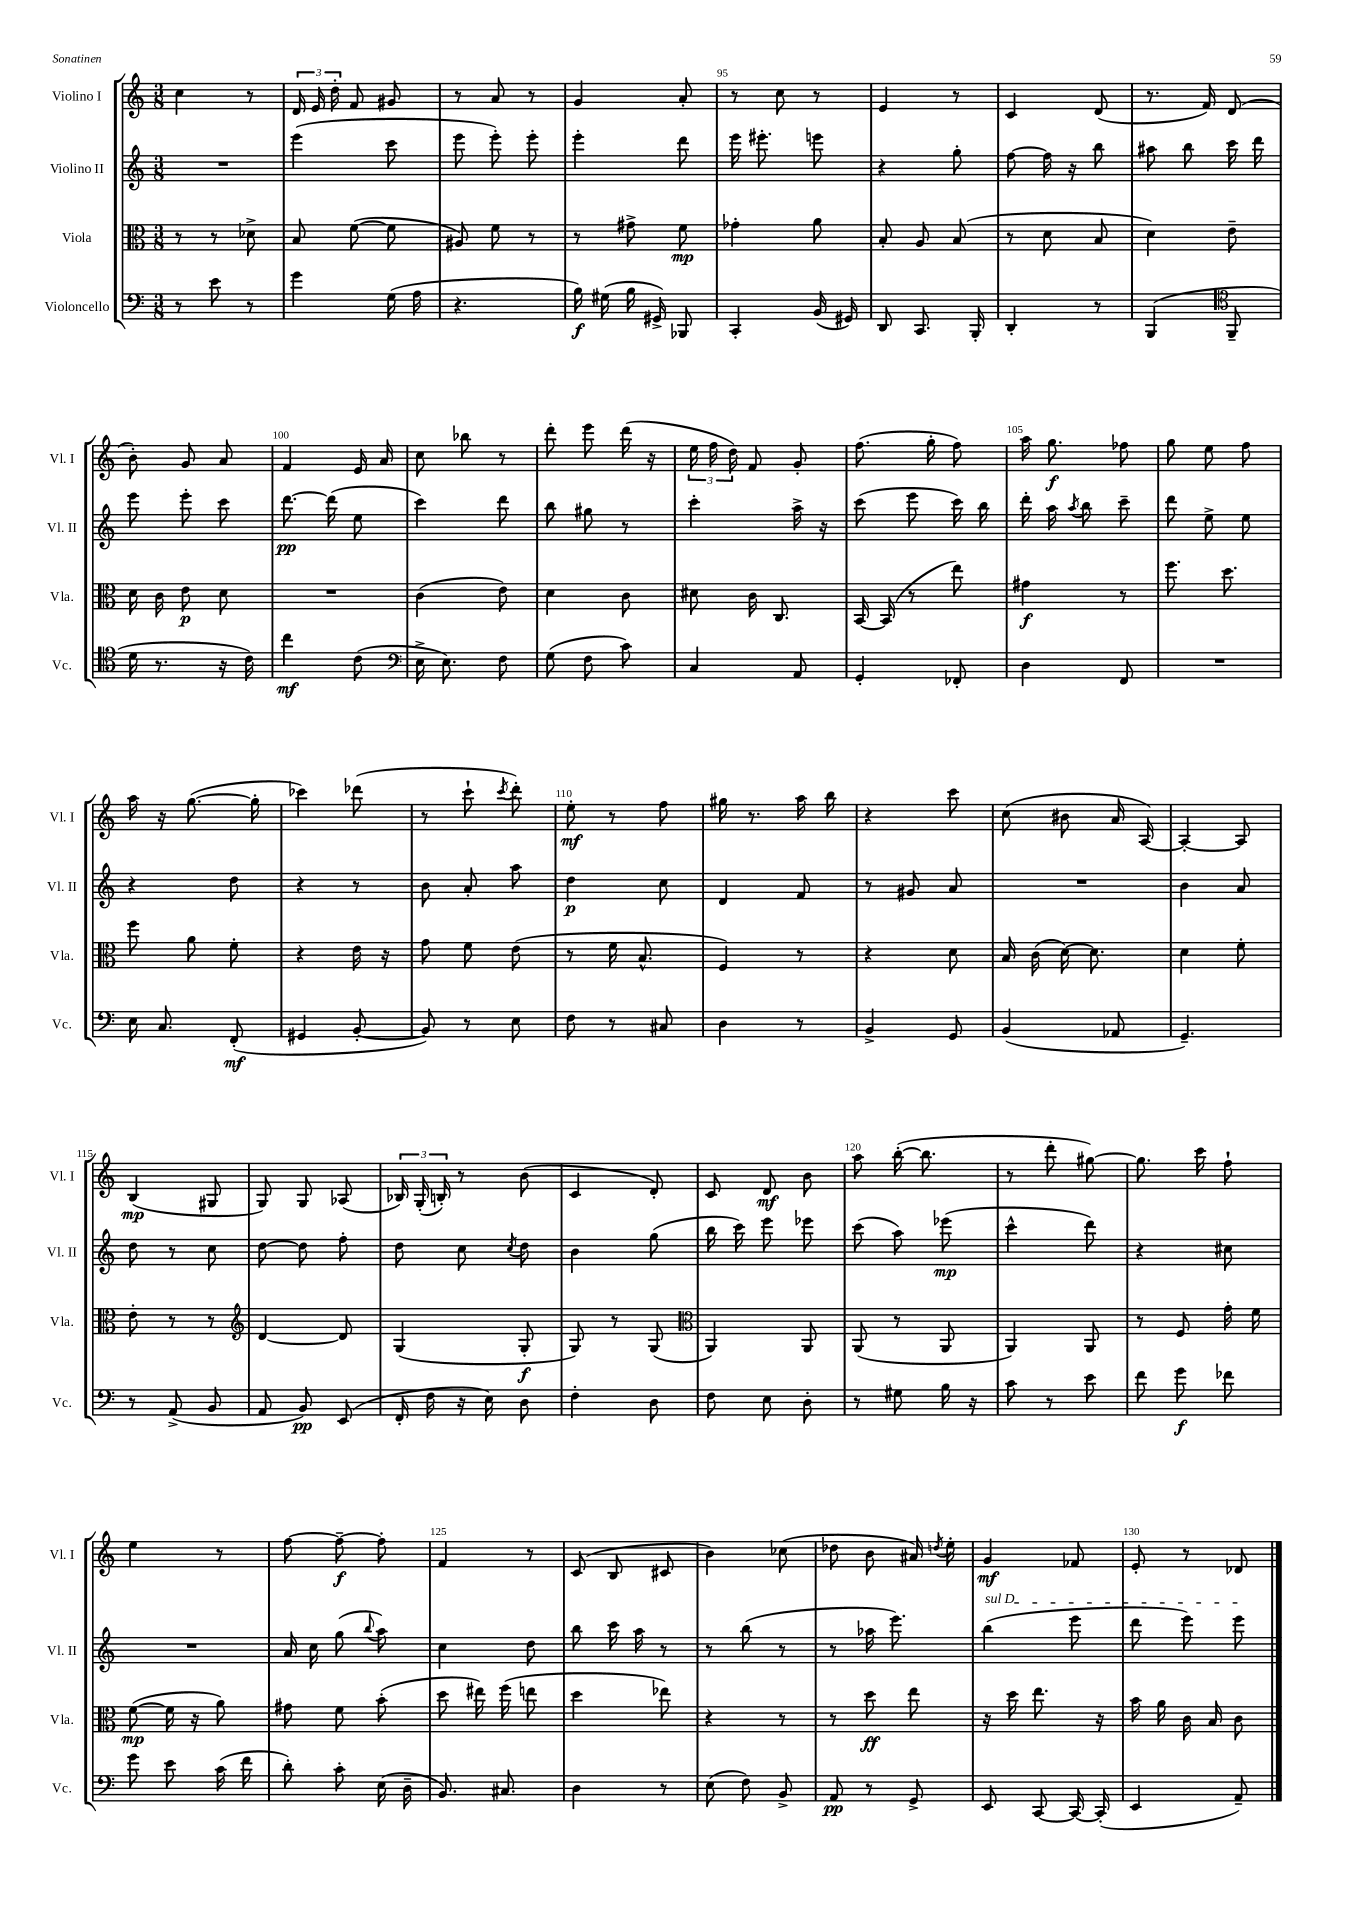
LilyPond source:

<<
\new StaffGroup <<
\new Staff = "s0" \with { instrumentName = "Violino I" shortInstrumentName = "Vl. I" } {
    \clef treble \key c \major \numericTimeSignature \time 3/8
    \autoBeamOff c''4 r8 |
    \tuplet 3/2 { d'16 e'16 d''16-. } f'8 gis'8 |
    r8 a'8 r8 |
    g'4 a'8-. |
    r8 c''8 r8 |
    e'4 r8 |
    c'4 d'8( |
    r8. f'16) d'8( |
    b'8-.) g'8 a'8 |
    f'4 e'16 a'16 |
    c''8 bes''8 r8 |
    d'''8-. e'''8 d'''16( r16 |
    \tuplet 3/2 { e''16 f''16 d''16) } f'8 g'8-. |
    f''8.( g''16-. f''8) |
    a''16 g''8.\f fes''8 |
    g''8 e''8 f''8 |
    a''16 r16 g''8.~( g''16-. |
    ces'''4) des'''8( |
    r8 c'''8-! \acciaccatura { c'''8 } d'''8-.) |
    e''8-.\mf r8 f''8 |
    gis''16 r8. a''16 b''16 |
    r4 c'''8 |
    c''8( bis'8 a'16 a16~) |
    a4~-. a8 |
    b4\mp( gis8 |
    g8) g8 aes8( |
    \tuplet 3/2 { bes16) g16-.( b16-.) } r8 b'8( |
    c'4 d'8-.) |
    c'8 d'8\mf b'8 |
    a''8 b''16~-.( b''8. |
    r8 d'''8-. gis''8~) |
    gis''8. c'''16 f''8-! |
    e''4 r8 |
    f''8~ f''8~--\f f''8-. |
    f'4 r8 |
    c'8( b8 cis'8 |
    b'4) ces''8( |
    des''8 b'8 ais'16) \acciaccatura { d''8 } e''16-. |
    g'4\mf fes'8 |
    e'8-. r8 des'8 \bar "|." |
}
\new Staff = "s1" \with { instrumentName = "Violino II" shortInstrumentName = "Vl. II" } {
    \clef treble \key c \major \numericTimeSignature \time 3/8
    \autoBeamOff R4. |
    e'''4( c'''8 |
    e'''8 e'''8-.) e'''8-. |
    e'''4-. d'''8 |
    e'''16 eis'''8.-. e'''8 |
    r4 g''8-. |
    f''8~ f''16 r16 b''8 |
    ais''8 b''8 c'''16 d'''16 |
    e'''8 e'''8-. c'''8 |
    d'''8.~\pp d'''16( e''8 |
    c'''4) d'''8 |
    b''8 gis''8 r8 |
    c'''4-. a''16-> r16 |
    c'''8( e'''8 c'''16) b''16 |
    d'''16-. a''16 \acciaccatura { a''8 } b''8 c'''8-- |
    d'''8 e''8-> e''8 |
    r4 d''8 |
    r4 r8 |
    b'8 a'8-. a''8 |
    d''4\p c''8 |
    d'4 f'8 |
    r8 gis'8 a'8 |
    R4. |
    b'4 a'8 |
    d''8 r8 c''8 |
    d''8~ d''8 f''8-. |
    d''8 c''8 \acciaccatura { c''8 } d''8 |
    b'4 g''8( |
    b''16 c'''16) e'''8 ees'''8 |
    c'''8( a''8) ees'''8\mp( |
    c'''4-^ d'''8) |
    r4 cis''8 |
    R4. |
    a'16 c''16 g''8( \appoggiatura { b''8 } a''8) |
    c''4 d''8 |
    b''8 c'''16 a''16 r8 |
    r8 b''8( r8 |
    r8 aes''16 e'''8.) |
    \once \override TextSpanner.bound-details.left.text = \markup { \italic "sul D" } b''4\startTextSpan( e'''8 |
    d'''8 e'''8) e'''8\stopTextSpan \bar "|." |
}
\new Staff = "s2" \with { instrumentName = "Viola" shortInstrumentName = "Vla." } {
    \clef alto \key c \major \numericTimeSignature \time 3/8
    \autoBeamOff r8 r8 des'8-> |
    b8 f'8~( f'8 |
    ais8) f'8 r8 |
    r8 gis'8-> f'8\mp |
    ges'4-. a'8 |
    b8-. a8 b8( |
    r8 d'8 b8 |
    d'4) e'8-- |
    d'16 c'16 e'8\p d'8 |
    R4. |
    c'4( e'8) |
    d'4 c'8 |
    dis'8 c'16 c8. |
    b,16~ b,16( r8 e''8) |
    gis'4\f r8 |
    f''8. d''8. |
    f''8 a'8 f'8-. |
    r4 e'16 r16 |
    g'8 f'8 e'8( |
    r8 f'16 b8.-^ |
    f4) r8 |
    r4 d'8 |
    b16 c'16( d'16~) d'8. |
    d'4 f'8-. |
    e'8-. r8 r8 |
    \clef treble d'4~ d'8 |
    g4( g8-.\f |
    g8) r8 g8( |
    \clef alto a,4) a,8 |
    a,8( r8 a,8 |
    a,4) a,8 |
    r8 f8 g'16-. f'16 |
    f'8~\mp( f'16 r16 a'8) |
    gis'8 f'8 b'8-.( |
    d''8 eis''16) f''16( e''8 |
    d''4 ees''8) |
    r4 r8 |
    r8 d''8\ff e''8 |
    r16 d''16 e''8. r16 |
    b'16 a'16 c'16 b16 c'8 \bar "|." |
}
\new Staff = "s3" \with { instrumentName = "Violoncello" shortInstrumentName = "Vc." } {
    \clef bass \key c \major \numericTimeSignature \time 3/8
    \autoBeamOff r8 e'8 r8 |
    g'4 g16( a16 |
    r4. |
    b16\f) gis16( b16 gis,16->) bes,,8 |
    c,4-. b,16( gis,16) |
    d,8 c,8. b,,16-. |
    d,4-. r8 |
    b,,4( \clef tenor f,8-- |
    d'16 r8. r16 c'16) |
    c''4\mf c'8( |
    \clef bass e16-> e8.) f8 |
    g8( f8 c'8) |
    c4 a,8 |
    g,4-. fes,8-. |
    d4 f,8 |
    R4. |
    e16 c8. f,8-.\mf( |
    gis,4 b,8~-. |
    b,8) r8 e8 |
    f8 r8 cis8 |
    d4 r8 |
    b,4-> g,8 |
    b,4( aes,8 |
    g,4.--) |
    r8 a,8->( b,8 |
    a,8 b,8\pp) e,8( |
    f,16-. f16 r16 e16) d8 |
    f4-. d8 |
    f8 e8 d8-. |
    r8 gis8 b16 r16 |
    c'8 r8 e'8 |
    f'8 g'8\f fes'8 |
    g'8 e'8 c'16( f'16 |
    d'8-.) c'8-. e16( d16-- |
    b,8.) cis8. |
    d4 r8 |
    e8( f8) b,8-> |
    a,8\pp r8 g,8-> |
    e,8 c,8~ c,16~ c,16-.( |
    e,4 a,8--) \bar "|." |
}
>>
>>
\layout { \context { \Score currentBarNumber = #91 \override BarNumber.break-visibility = ##(#f #t #t) barNumberVisibility = #(every-nth-bar-number-visible 5) } }
